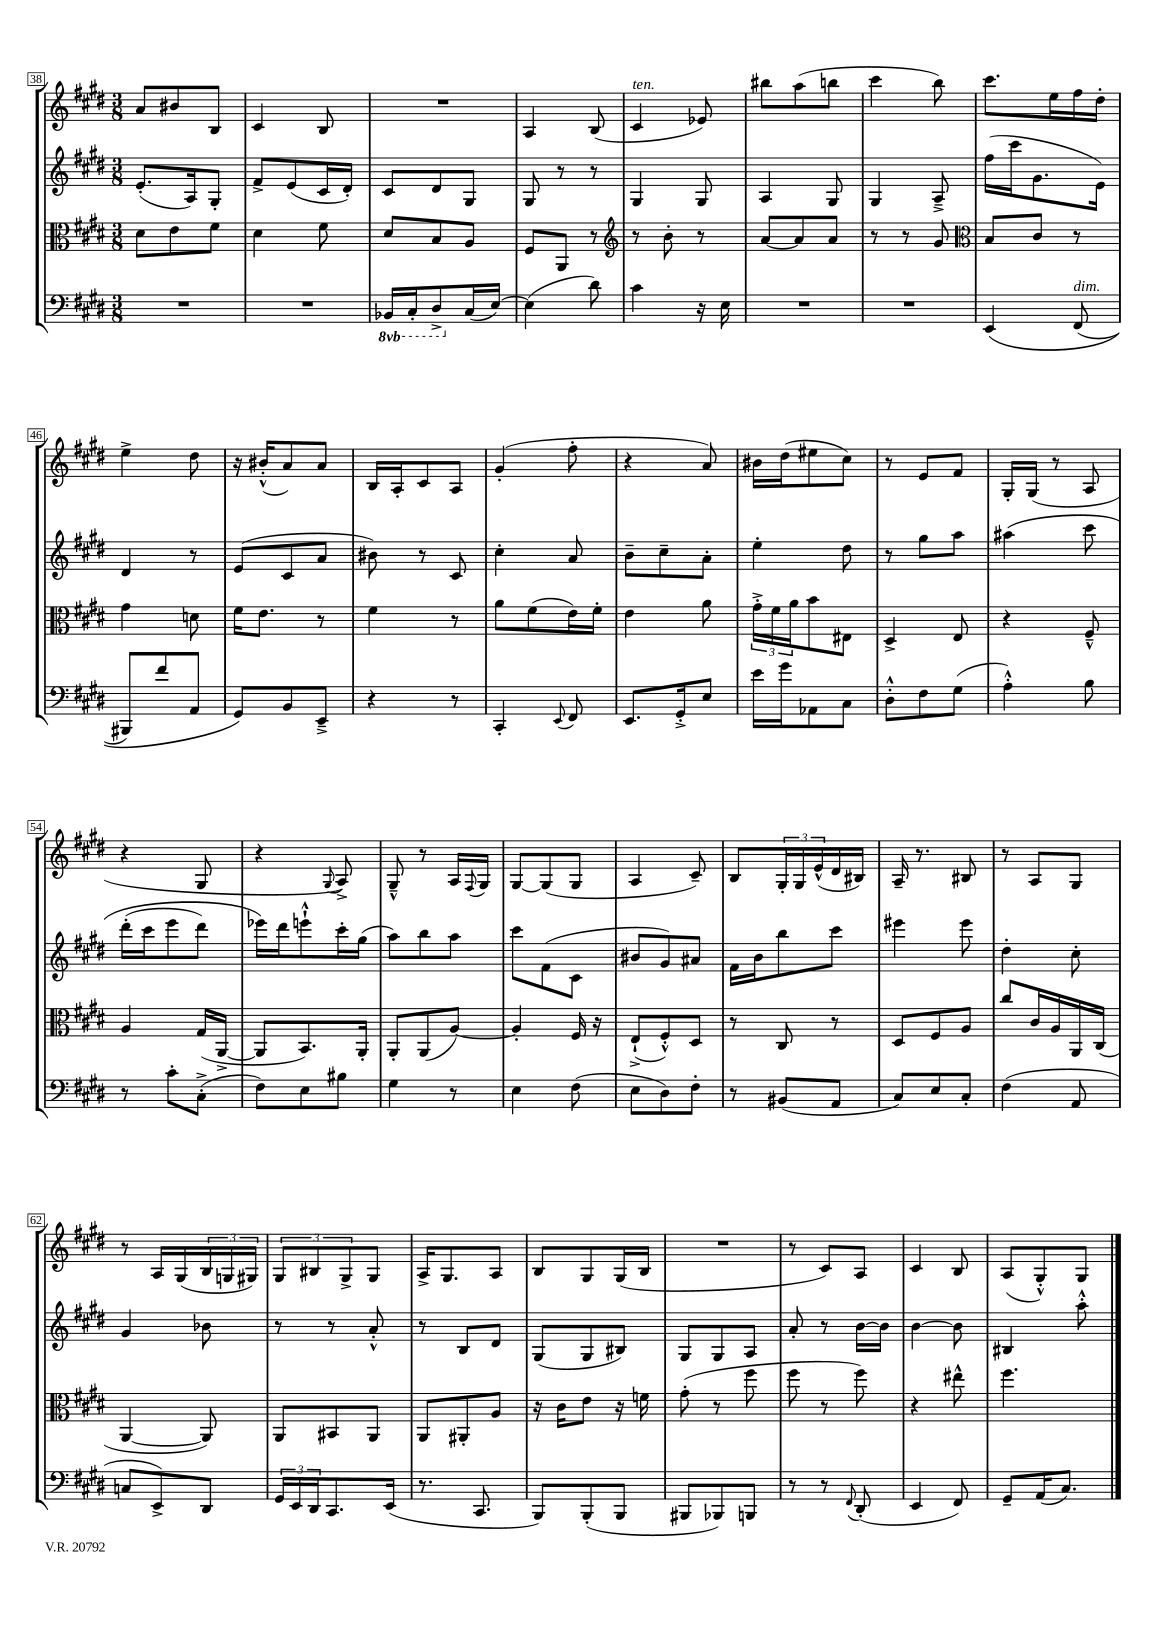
<<
\new StaffGroup <<
\new Staff = "s0" {
    \clef treble \key e \major \numericTimeSignature \time 3/8
    a'8 bis'8 b8 |
    cis'4 b8 |
    R4. |
    a4 b8( |
    cis'4^\markup { \italic "ten." } ees'8) |
    bis''8 a''8( b''8 |
    cis'''4 b''8) |
    cis'''8. e''16 fis''16 dis''16-. |
    e''4-> dis''8 |
    r16 bis'16-.-^( a'8) a'8 |
    b16 a16-. cis'8 a8 |
    gis'4-.( fis''8-. |
    r4 a'8) |
    bis'16 dis''16( eis''8 cis''8) |
    r8 e'8 fis'8 |
    gis16-. gis16( r8 a8 |
    r4 gis8 |
    r4 \appoggiatura { gis8 } a8->) |
    gis8---^ r8 a16 \appoggiatura { fis8 } gis16 |
    gis8~ gis8( gis8 |
    a4 cis'8--) |
    b8 \tuplet 3/2 { gis16-. gis16 e'16-^( } dis'16 bis16) |
    a16-- r8. bis8 |
    r8 a8 gis8 |
    r8 a16 gis16( \tuplet 3/2 { b16 g16 gis16) } |
    \tuplet 3/2 { gis8 bis8 gis8-> } gis8 |
    a16-> gis8. a8 |
    b8 gis8 gis16( b16 |
    R4. |
    r8 cis'8) a8 |
    cis'4 b8 |
    a8( gis8-.-^) gis8 \bar "|." |
}
\new Staff = "s1" {
    \clef treble \key e \major \numericTimeSignature \time 3/8
    e'8.-.( a16) gis8-. |
    fis'8-> e'8( cis'16 dis'16-.) |
    cis'8 dis'8 gis8 |
    gis8 r8 r8 |
    gis4 gis8 |
    a4 gis8 |
    gis4 a8---> |
    fis''16( cis'''16 gis'8. e'16) |
    dis'4 r8 |
    e'8( cis'8 a'8 |
    bis'8) r8 cis'8 |
    cis''4-. a'8 |
    b'8-- cis''8-- a'8-. |
    e''4-. dis''8 |
    r8 gis''8 a''8 |
    ais''4\( cis'''8 |
    dis'''16-.( cis'''16 e'''8 dis'''8) |
    ees'''16\) dis'''16 e'''8-!-^ cis'''16-. gis''16( |
    a''8) b''8 a''8 |
    cis'''8 fis'8( cis'8 |
    bis'8 gis'8) ais'8 |
    fis'16 b'16 b''8 cis'''8 |
    eis'''4 eis'''8 |
    dis''4-. cis''8-. |
    gis'4 bes'8 |
    r8 r8 a'8-.-^ |
    r8 b8 dis'8 |
    gis8( gis8 bis8) |
    gis8 gis8 a8 |
    a'8-. r8 b'16~ b'16 |
    b'4~ b'8 |
    bis4 a''8-.-^ \bar "|." |
}
\new Staff = "s2" {
    \clef alto \key e \major \numericTimeSignature \time 3/8
    dis'8 e'8 fis'8 |
    dis'4 fis'8 |
    dis'8 b8 a8 |
    fis8 a,8 r8 |
    \clef treble r8 b'8-. r8 |
    a'8~ a'8 a'8 |
    r8 r8 gis'8 |
    \clef alto b8 cis'8 r8 |
    gis'4 d'8 |
    fis'16 e'8. r8 |
    fis'4 r8 |
    a'8 fis'8( e'16) fis'16-. |
    e'4 a'8 |
    \tuplet 3/2 { gis'16-.-> fis'16 a'16 } b'8 eis8 |
    dis4-> e8 |
    r4 fis8---^ |
    a4 gis16( a,16~-> |
    a,8 b,8.) a,16-. |
    a,8-. a,8( a8~) |
    a4-. fis16 r16 |
    e8-!->( fis8-.-^) dis8 |
    r8 cis8 r8 |
    dis8 fis8 a8 |
    cis''8 cis'16 a16 a,16 cis16( |
    a,4~ a,8) |
    a,8 bis,8 a,8 |
    a,8 ais,8-. a8 |
    r16 cis'16 e'8 r16 f'16 |
    gis'8-.( r8 fis''8 |
    fis''8 r8 fis''8) |
    r4 eis''8-^ |
    fis''4. \bar "|." |
}
\new Staff = "s3" {
    \clef bass \key e \major \numericTimeSignature \time 3/8 \set Staff.ottavationMarkups = #ottavation-simple-ordinals
    R4. |
    R4. |
    \ottava #-1 bes,,16 cis,16-. dis,8-> \ottava #0 cis16( e16~) |
    e4( dis'8) |
    cis'4 r16 e16 |
    R4. |
    R4. |
    e,4\( fis,8^\markup { \italic "dim." }( |
    bis,,8) fis'8 a,8 |
    gis,8\) b,8 e,8---> |
    r4 r8 |
    cis,4-. \appoggiatura { e,8 } fis,8 |
    e,8. gis,16-.-> e8 |
    e'16 gis'16 aes,8 cis8 |
    dis8-.-^ fis8 gis8( |
    a4-.-^) b8 |
    r8 cis'8-. cis8-.->( |
    fis8) e8 bis8 |
    gis4 r8 |
    e4 fis8( |
    e8 dis8) fis8-. |
    r8 bis,8( a,8 |
    cis8) e8 cis8-. |
    fis4( a,8 |
    c8 e,8->) dis,8 |
    \tuplet 3/2 { gis,16 e,16 dis,16 } cis,8. e,16( |
    r8. cis,8. |
    b,,8) b,,8-.( b,,8 |
    bis,,8 bes,,8) b,,8 |
    r8 r8 \appoggiatura { fis,8 } dis,8-.( |
    e,4 fis,8) |
    gis,8-- a,16( cis8.) \bar "|." |
}
>>
>>
\layout { \context { \Score currentBarNumber = #38 \override BarNumber.stencil = #(make-stencil-boxer 0.1 0.3 ly:text-interface::print) } }
